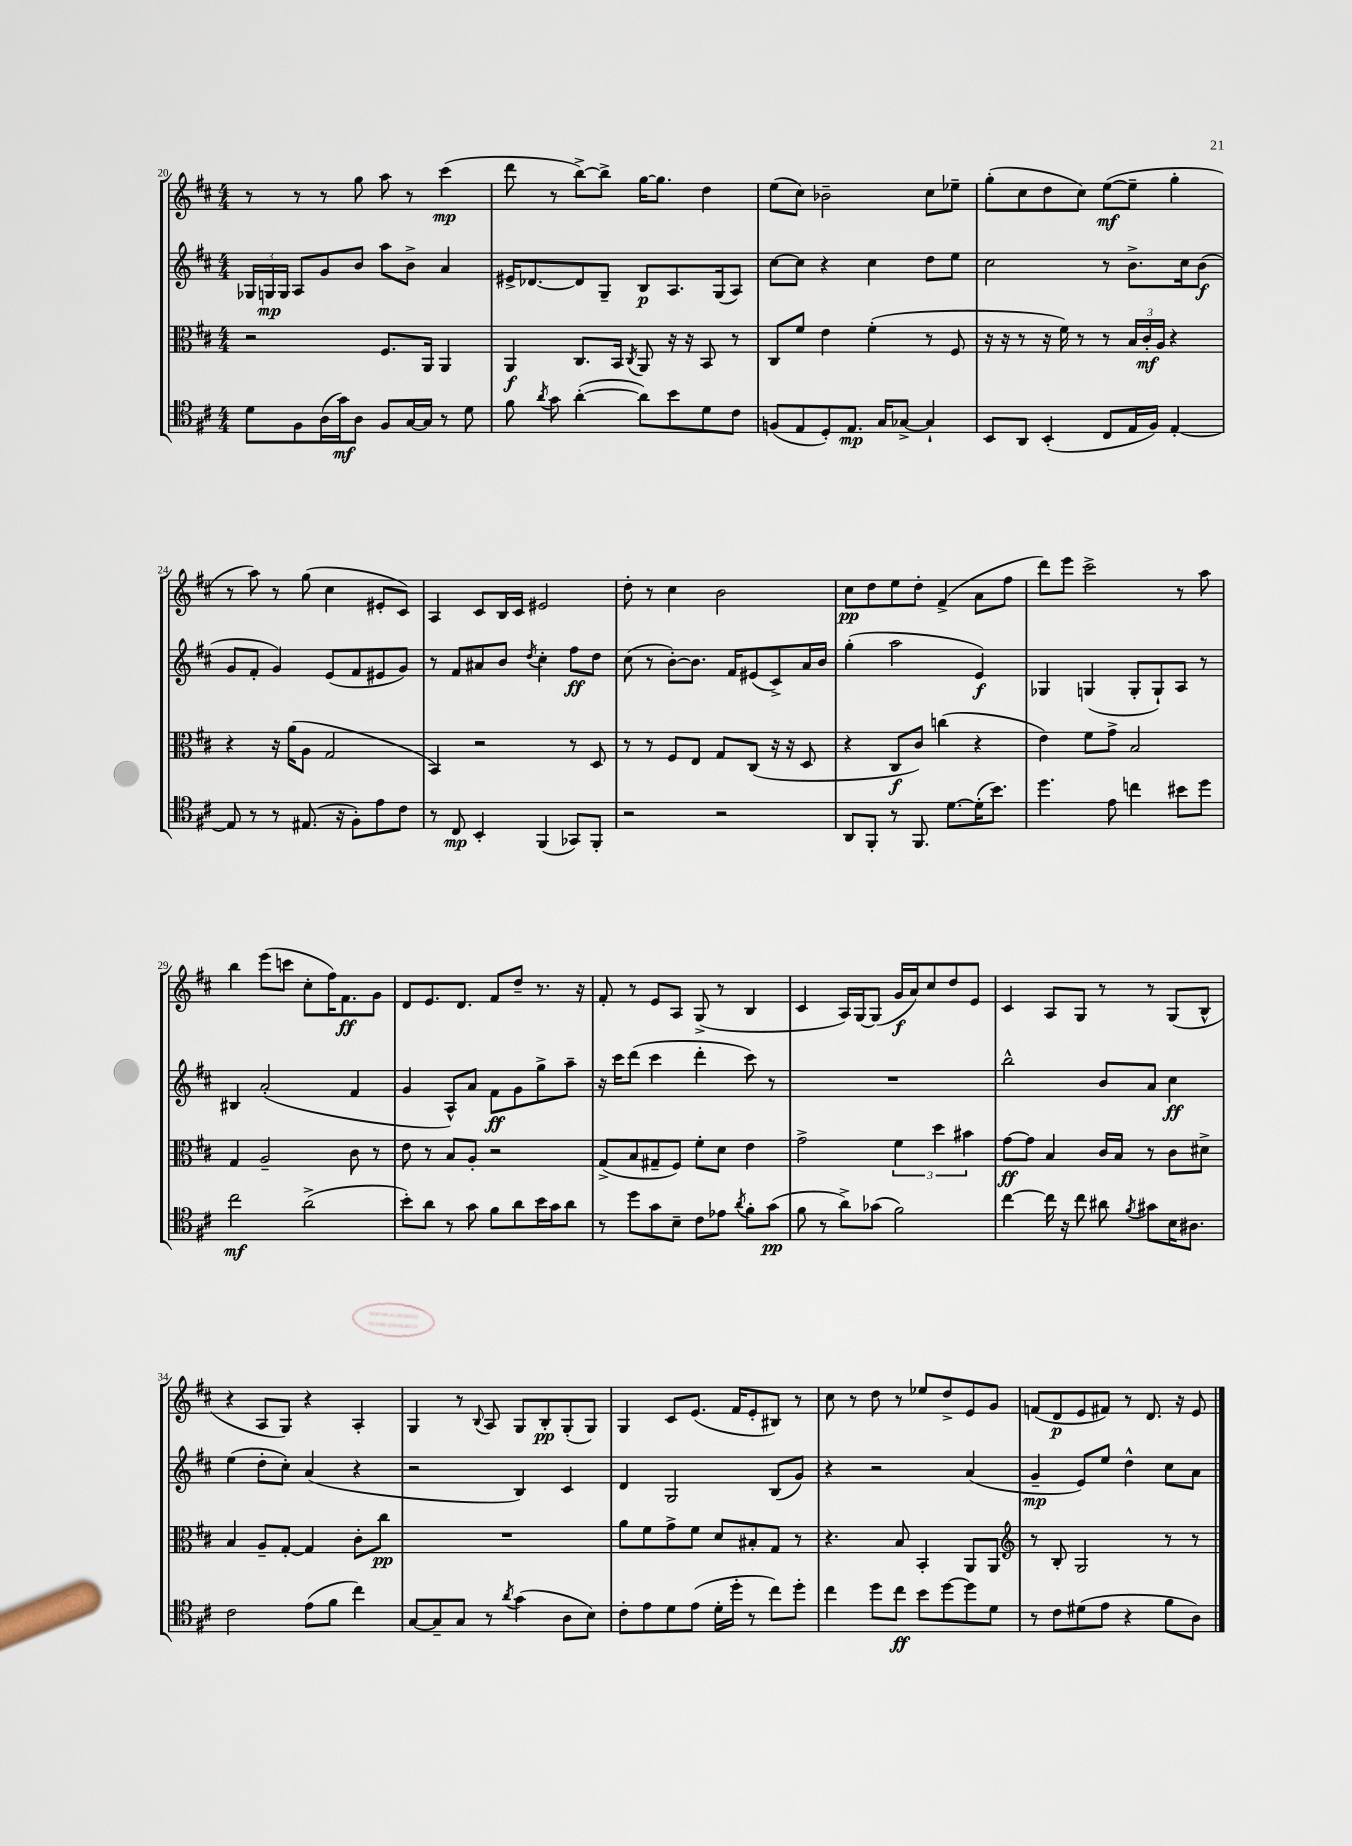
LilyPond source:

<<
\new StaffGroup <<
\new Staff = "s0" {
    \clef treble \key d \major \numericTimeSignature \time 4/4
    \autoBeamOff r8 r8 r8 g''8 a''8 r8 cis'''4\mp( |
    d'''8 r8 b''8[~->) b''8]-> g''16[~ g''8.] d''4 |
    e''8[( cis''8]) bes'2-- cis''8[ ees''8]-- |
    g''8[-.( cis''8 d''8 cis''8]) e''8[~\mf( e''8]-- g''4-. |
    r8 a''8) r8 g''8( cis''4 eis'8[-. cis'8]) |
    a4 cis'8[ b16 cis'16] eis'2 |
    d''8-. r8 cis''4 b'2 |
    cis''8[\pp d''8 e''8 d''8]-. fis'4->( a'8[ fis''8] |
    d'''8[) e'''8] cis'''2-> r8 a''8 |
    b''4 e'''8[( c'''8] cis''8[-. fis''16) fis'8.\ff g'8] |
    d'8[ e'8. d'8.] fis'8[ d''8]-- r8. r16 |
    fis'8-. r8 e'8[ a8] g8->( r8 b4 |
    cis'4 a16[) g16~ g8]( g'16[\f a'16) cis''8 d''8 e'8] |
    cis'4 a8[ g8] r8 r8 g8[( b8]-^ |
    r4 a8[ g8]) r4 a4-. |
    g4 r8 \appoggiatura { b8 } a8 g8[ b8-.\pp g8-.( g8]) |
    g4 cis'8[ e'8.]( fis'16[ e'8-. bis8]) r8 |
    cis''8 r8 d''8 r8 ees''8[ d''8-> e'8 g'8] |
    f'8[( d'8\p e'8 fis'8]) r8 d'8. r16 e'8 \bar "|." |
}
\new Staff = "s1" {
    \clef treble \key d \major \numericTimeSignature \time 4/4
    \autoBeamOff \tuplet 3/2 { ges16[ g16\mp g16] } a8[ g'8 b'8] a''8[ b'8]-> a'4 |
    eis'16[-> des'8.~ des'8 g8]-- b8[\p a8. g16( a8]) |
    cis''8[~ cis''8] r4 cis''4 d''8[ e''8] |
    cis''2 r8 b'8.[-> cis''16 b'8]\f( |
    g'8[ fis'8]-. g'4) e'8[( fis'8 eis'8 g'8]) |
    r8 fis'8[ ais'8 b'8] \acciaccatura { d''8 } cis''4-. fis''8[\ff d''8] |
    cis''8( r8 b'8[~-.) b'8.] fis'16[ eis'8( cis'8->) a'16 b'16] |
    g''4-.( a''2 e'4\f) |
    ges4 g4( g8[-. g8-!) a8] r8 |
    bis4 a'2-.( fis'4 |
    g'4 a8[-^) a'8] fis'8[\ff g'8 g''8-> a''8]-- |
    r16 cis'''16[ d'''8]( cis'''4 d'''4-. cis'''8) r8 |
    R1 |
    b''2-^ b'8[ a'8] cis''4\ff |
    e''4( d''8[-. cis''8]-.) a'4( r4 |
    r2 b4) cis'4 |
    d'4 g2 b8[( g'8]) |
    r4 r2 a'4( |
    g'4--\mp e'8[) e''8] d''4-^ cis''8[ a'8] \bar "|." |
}
\new Staff = "s2" {
    \clef alto \key d \major \numericTimeSignature \time 4/4
    \autoBeamOff r2 fis8.[ a,16] a,4 |
    a,4\f cis8.[ b,16] \acciaccatura { cis8 } a,8 r16 r16 b,8 r8 |
    cis8[ fis'8] e'4 fis'4-.( r8 fis8 |
    r16 r16 r8 r16 fis'16) r8 r8 \tuplet 3/2 { b16[ cis'16-.\mf a16] } r4 |
    r4 r16 a'16[( a8] g2 |
    b,4) r2 r8 d8 |
    r8 r8 fis8[ e8] g8[ cis8]( r16 r16 d8 |
    r4 cis8[\f cis'8]) c''4( r4 |
    e'4) fis'8[ g'8]-> b2 |
    g4 a2-- cis'8 r8 |
    e'8 r8 b8[ a8]-. r2 |
    g8[->( b8 gis8-- fis8]) fis'8[-. d'8] e'4 |
    g'2-> \tuplet 3/2 { fis'4 d''4 bis'4 } |
    g'8[~\ff g'8] b4 cis'16[ b16] r8 cis'8[ dis'8]-> |
    b4 a8[-- g8]~-. g4 cis'8[-. cis''8]\pp |
    R1 |
    a'8[ fis'8 g'8-> fis'8] d'8[ bis8-. g8] r8 |
    r4. b8 b,4-. a,8[ a,8] |
    \clef treble r8 b8-. g2 r8 r8 \bar "|." |
}
\new Staff = "s3" {
    \clef tenor \key d \major \numericTimeSignature \time 4/4
    \autoBeamOff d'8[ fis8 a16( g'16\mf) a8] fis8[ g16~ g16] r8 d'8 |
    fis'8 \acciaccatura { a'8 } g'8 a'4~-.( a'8[) b'8 d'8 cis'8] |
    f8[( e8 d8-.) e8.]\mp g16[ ges8]~-> ges4-! |
    b,8[ a,8] b,4-.( cis8[ e16 fis16]) e4~-. |
    e8 r8 r8 eis8.( r16 fis8[-.) e'8 cis'8] |
    r8 cis8\mp b,4-. fis,4( ges,8[) fis,8]-. |
    r2 r2 |
    a,8[ fis,8]-. r8 fis,8. d'8.[~ d'16-.( b'8.]) |
    d''4. e'8 c''4 bis'8[ d''8] |
    cis''2\mf a'2->( |
    b'8[-.) a'8] r8 g'8 fis'8[ a'8 b'16 g'16 a'8] |
    r8 d''8[ g'8 b8]-- cis'8[ ees'8] \acciaccatura { a'8 } fis'8[-. g'8]\pp( |
    fis'8 r8 a'8[->) ges'8]( fis'2) |
    cis''4~ cis''16 r16 cis''8 ais'8 \acciaccatura { fis'8 } gis'8[ b16 ais8.] |
    cis'2 e'8[( fis'8] cis''4) |
    g8[~ g8-- g8] r8 \acciaccatura { a'8 } g'4( a8[ b8]) |
    cis'8[-. e'8 d'8 e'8]( d'16[-. d''16]-. r8 cis''8[) d''8]-. |
    cis''4 d''8[ cis''8]\ff b'8[ d''8~ d''8 d'8] |
    r8 cis'8[ dis'8( e'8] r4 fis'8[ a8]) \bar "|." |
}
>>
>>
\layout { \context { \Score currentBarNumber = #20 } }
